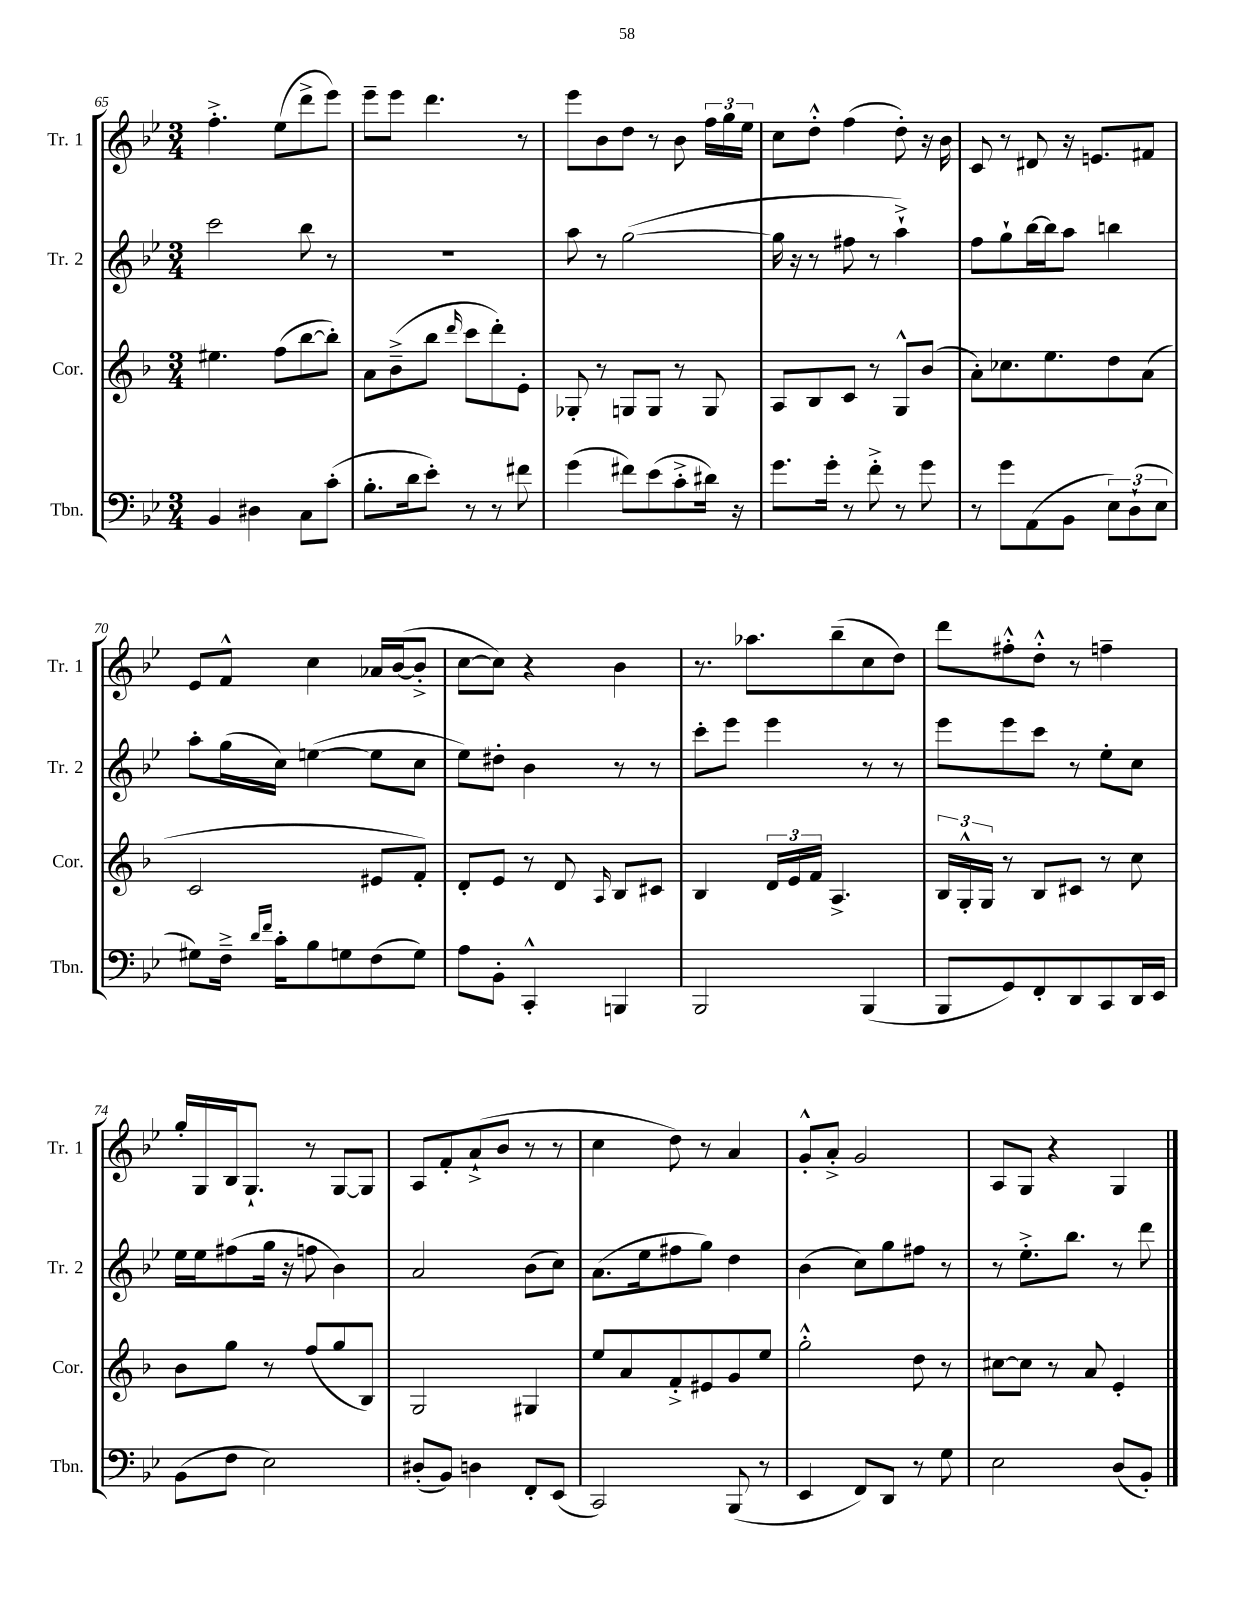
<<
\new StaffGroup <<
\new Staff = "s0" \with { instrumentName = "Tr. 1" shortInstrumentName = "Tr. 1" } {
    \clef treble \key bes \major \numericTimeSignature \time 3/4
    \autoBeamOff f''4.-.-> ees''8[( d'''8-> ees'''8]) |
    ees'''8[-- ees'''8] d'''4. r8 |
    ees'''8[ bes'8 d''8] r8 bes'8 \tuplet 3/2 { f''16[ g''16 ees''16] } |
    c''8[ d''8]-.-^ f''4( d''8-.) r16 bes'16 |
    c'8 r8 dis'8 r16 e'8.[ fis'8] |
    ees'8[ f'8]-^ c''4 aes'16[ bes'16~( bes'8]-.-> |
    c''8[~ c''8]) r4 bes'4 |
    r8. aes''8.[ bes''8--( c''8 d''8]) |
    d'''8[ fis''8-.-^ d''8]-.-^ r8 f''4-- |
    g''16[-. g16 bes16 g8.]-! r8 g8[~ g8] |
    a8[ f'8-. a'8-!->( bes'8] r8 r8 |
    c''4 d''8) r8 a'4 |
    g'8[-.-^ a'8]-.-> g'2 |
    a8[ g8] r4 g4 \bar "|." |
}
\new Staff = "s1" \with { instrumentName = "Tr. 2" shortInstrumentName = "Tr. 2" } {
    \clef treble \key bes \major \numericTimeSignature \time 3/4
    \autoBeamOff c'''2 bes''8 r8 |
    R2. |
    a''8 r8 g''2~( |
    g''16 r16 r8 fis''8 r8 a''4-!->) |
    f''8[ g''8-! bes''16~ bes''16 a''8] b''4 |
    a''8[-. g''16( c''16]) e''4~( e''8[ c''8] |
    ees''8[) dis''8]-. bes'4 r8 r8 |
    c'''8[-. ees'''8] ees'''4 r8 r8 |
    ees'''8[ ees'''8 c'''8] r8 ees''8[-. c''8] |
    ees''16[ ees''16 fis''8( g''16] r16 f''8 bes'4) |
    a'2 bes'8[( c''8]) |
    a'8.[( ees''16 fis''8 g''8]) d''4 |
    bes'4( c''8[) g''8 fis''8] r8 |
    r8 ees''8.[-.-> bes''8.] r8 d'''8 \bar "|." |
}
\new Staff = "s2" \with { instrumentName = "Cor." shortInstrumentName = "Cor." } {
    \clef treble \key f \major \numericTimeSignature \time 3/4
    \autoBeamOff eis''4. f''8[( bes''8~ bes''8]-.) |
    a'8[ bes'8--->( bes''8] \grace { d'''16 } c'''8[ d'''8-.) e'8]-. |
    ges8-. r8 g8[ g8] r8 g8 |
    a8[ bes8 c'8] r8 g8[-^ bes'8]( |
    a'8[-.) ces''8. e''8. d''8 a'8]( |
    c'2 eis'8[ f'8]-.) |
    d'8[-. e'8] r8 d'8 \grace { a16 } bes8[ cis'8] |
    bes4 \tuplet 3/2 { d'16[ e'16 f'16] } a4.-> |
    \tuplet 3/2 { bes16[ g16-.-^ g16] } r8 bes8[ cis'8] r8 c''8 |
    bes'8[ g''8] r8 f''8[( g''8 bes8]) |
    g2 gis4 |
    e''8[ a'8 f'8-.-> eis'8 g'8 e''8] |
    g''2-.-^ d''8 r8 |
    cis''8[~ cis''8] r8 a'8 e'4-. \bar "|." |
}
\new Staff = "s3" \with { instrumentName = "Tbn." shortInstrumentName = "Tbn." } {
    \clef bass \key bes \major \numericTimeSignature \time 3/4
    \autoBeamOff bes,4 dis4 c8[ c'8]-.( |
    bes8.[-. d'16 ees'8]-.) r8 r8 fis'8 |
    g'4( fis'8[) ees'8( c'8-.-> dis'16]) r16 |
    g'8.[ g'16]-. r8 f'8-.-> r8 g'8 |
    r8 g'8[ a,8( bes,8] \tuplet 3/2 { ees8[) d8-!( ees8] } |
    gis8[) f16]---> \grace { d'16[ f'16] } c'16[-. bes8 g8 f8( g8]) |
    a8[ bes,8]-. c,4-.-^ b,,4 |
    bes,,2 bes,,4( |
    bes,,8[ g,8) f,8-. d,8 c,8 d,16 ees,16] |
    bes,8[( f8] ees2) |
    dis8[-.( bes,8]) d4 f,8[-. ees,8]( |
    c,2) bes,,8( r8 |
    ees,4 f,8[) d,8] r8 g8 |
    ees2 d8[( bes,8]-.) \bar "|." |
}
>>
>>
\layout { \context { \Score currentBarNumber = #65 } }
